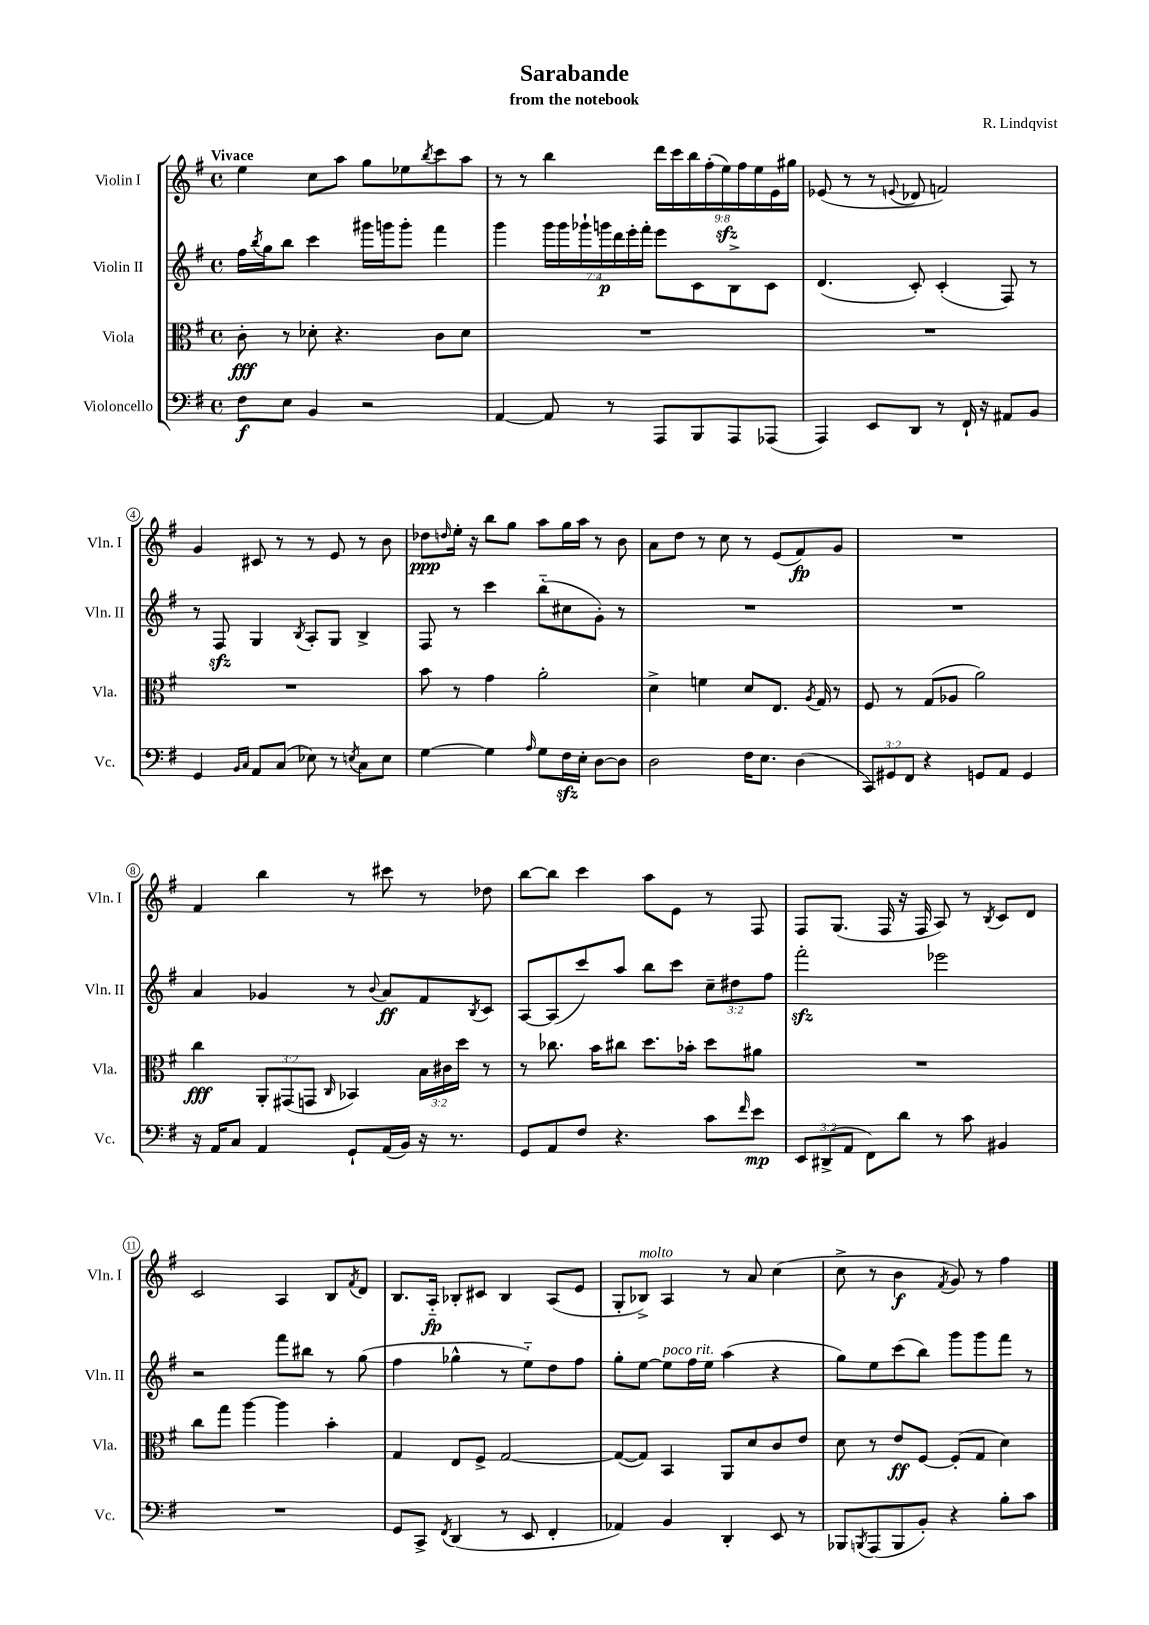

**kern	**dynam	**kern	**dynam	**kern	**dynam	**kern	**dynam
*part4	*part4	*part3	*part3	*part2	*part2	*part1	*part1
*staff4	*staff4	*staff3	*staff3	*staff2	*staff2	*staff1	*staff1
*I"Violoncello	*	*I"Viola	*	*I"Violin II	*	*I"Violin I	*
*I'Vc.	*	*I'Vla.	*	*I'Vln. II	*	*I'Vln. I	*
*clefF4	*	*clefC3	*	*clefG2	*	*clefG2	*
*k[f#]	*	*k[f#]	*	*k[f#]	*	*k[f#]	*
*M4/4	*	*M4/4	*	*M4/4	*	*M4/4	*
*met(c)	*	*met(c)	*	*met(c)	*	*met(c)	*
=1	=1	=1	=1	=1	=1	=1	=1
!	!	!	!	!	!	!LO:TX:a:B:t=Vivace	!
8F#\L	f	8c'\	fff	16ff#\LL	.	4ee\	.
.	.	.	.	8qbb/	.	.	.
.	.	.	.	16gg\J	.	.	.
8E\J	.	8r	.	8bb\J	.	.	.
4BB/	.	8d-X'\	.	4ccc\	.	8cc\L	.
.	.	4.r	.	.	.	8aa\J	.
2r	.	.	.	16ggg#X\LL	.	8gg\L	.
.	.	.	.	16gggn\J	.	.	.
.	.	.	.	8ggg'\J	.	8ee-X\	.
.	.	.	.	.	.	8qbb/	.
.	.	8c\L	.	4fff#\	.	8ccc\	.
.	.	8d-\J	.	.	.	8aa\J	.
=2	=2	=2	=2	=2	=2	=2	=2
[4AA/	.	1r	.	4ggg\	.	8r	.
.	.	.	.	.	.	8r	.
8AA/]	.	.	.	28ggg\LL	.	4bb\	.
.	.	.	.	28ggg\	.	.	.
.	.	.	.	28ggg-X`\	.	.	.
.	.	.	.	28gggn\	p	.	.
8r	.	.	.	.	.	.	.
.	.	.	.	28ddd\	.	.	.
.	.	.	.	28eee'\	.	.	.
.	.	.	.	28fff#'\JJ	.	.	.
8AAA/L	.	.	.	8eee\L	.	18ddd\LL	.
.	.	.	.	.	.	18ccc\	.
.	.	.	.	.	.	18bb\	.
8BBB/	.	.	.	8c\	.	.	.
.	.	.	.	.	.	(18ff#'\	.
.	.	.	.	.	.	18eezz\)	.
8AAA/	.	.	.	8B^\	.	.	.
.	.	.	.	.	.	18ff#\	.
.	.	.	.	.	.	18ee\	.
(8AAA-X/J	.	.	.	8c\J	.	.	.
.	.	.	.	.	.	18e\	.
.	.	.	.	.	.	18gg#X\JJ	.
=3	=3	=3	=3	=3	=3	=3	=3
4AAA/)	.	1r	.	(4.d/	.	(8e-X/	.
.	.	.	.	.	.	8r	.
8EE/L	.	.	.	.	.	8r	.
.	.	.	.	.	.	8qqen/	.
8DD/J	.	.	.	8c'/)	.	8d-X/	.
8r	.	.	.	(4c'/	.	2fn/)	.
16FF#`/	.	.	.	.	.	.	.
16r	.	.	.	.	.	.	.
8AA#X/L	.	.	.	8F#/)	.	.	.
8BB/J	.	.	.	8r	.	.	.
!!LO:LB:g=z
=4	=4	=4	=4	=4	=4	=4	=4
4GG/	.	1r	.	8r	.	4g/	.
.	.	.	.	8F#zz/	.	.	.
16qqBB/LL	.	.	.	.	.	.	.
16qqC/JJ	.	.	.	.	.	.	.
8AA/L	.	.	.	4G/	.	8c#X/	.
(8C/J	.	.	.	.	.	8r	.
.	.	.	.	8qB/	.	.	.
8E-X\)	.	.	.	8A'/L	.	8r	.
8r	.	.	.	8G/J	.	8e/	.
8qEn/	.	.	.	.	.	.	.
8C\L	.	.	.	4B^/	.	8r	.
8E\J	.	.	.	.	.	8b\	.
=5	=5	=5	=5	=5	=5	=5	=5
[4G\	.	8b\	.	8F#/	.	8dd-X\L	ppp
.	.	.	.	.	.	16qqddn/	.
.	.	8r	.	8r	.	16ee'\Jk	.
.	.	.	.	.	.	16r	.
4G\]	.	4g\	.	4ccc\	.	8bb\L	.
.	.	.	.	.	.	8gg\J	.
16qqA/	.	.	.	.	.	.	.
8G\L	.	2a'\	.	(8bb\L	.	8aa\L	.
16F#zz\L	.	.	.	8cc#X\	.	16gg\L	.
16E'\JJ	.	.	.	.	.	16aa\JJ	.
[8D\L	.	.	.	8g'\J)	.	8r	.
8D\J]	.	.	.	8r	.	8b\	.
=6	=6	=6	=6	=6	=6	=6	=6
2D\	.	4d^\	.	1r	.	8a\L	.
.	.	.	.	.	.	8dd\J	.
.	.	4fn\	.	.	.	8r	.
.	.	.	.	.	.	8cc\	.
16F#\KL	.	8d/L	.	.	.	8r	.
8.E\J	.	.	.	.	.	.	.
.	.	8.E/J	.	.	.	(8e/L	.
(4D\	.	.	.	.	.	8f#/)	fp
.	.	8qA/	.	.	.	.	.
.	.	16G/	.	.	.	.	.
.	.	8r	.	.	.	8g/J	.
=7	=7	=7	=7	=7	=7	=7	=7
12CC/L)	.	8F#/	.	1r	.	1r	.
12GG#X/	.	.	.	.	.	.	.
.	.	8r	.	.	.	.	.
12FF#/J	.	.	.	.	.	.	.
4r	.	(8G/L	.	.	.	.	.
.	.	8A-X/J	.	.	.	.	.
8GGn/L	.	2a\)	.	.	.	.	.
8AA/J	.	.	.	.	.	.	.
4GG/	.	.	.	.	.	.	.
!!LO:LB:g=z
=8	=8	=8	=8	=8	=8	=8	=8
16r	.	4cc\	fff	4a/	.	4f#/	.
16AA/KL	.	.	.	.	.	.	.
8C/J	.	.	.	.	.	.	.
4AA/	.	12AA'/L	.	4g-X/	.	4bb\	.
.	.	(12GG#X/	.	.	.	.	.
.	.	12GGn/J	.	.	.	.	.
.	.	16qqC/	.	.	.	.	.
8GG`/L	.	4BB-X/)	.	8r	.	8r	.
.	.	.	.	8qqb/	.	.	.
(16AA/L	.	.	.	8a/L	ff	8ccc#X\	.
16BB/JJ)	.	.	.	.	.	.	.
16r	.	24B\LL	.	8f#/	.	8r	.
.	.	24c#X\	.	.	.	.	.
8.r	.	.	.	.	.	.	.
.	.	24dd\JJ	.	.	.	.	.
.	.	.	.	8qB/	.	.	.
.	.	8r	.	8c/J	.	8dd-X\	.
=9	=9	=9	=9	=9	=9	=9	=9
8GG/L	.	8r	.	[8A/L	.	[8bb\L	.
8AA/	.	8.cc-X\	.	(8A/]	.	8bb\J]	.
8F#/J	.	.	.	8ccc/)	.	4ccc\	.
.	.	16b\KL	.	.	.	.	.
4.r	.	8cc#X\J	.	8aa/J	.	.	.
.	.	8.dd\L	.	8bb\L	.	8aa\L	.
.	.	.	.	8ccc\J	.	8e\J	.
.	.	16b-X'\Jk	.	.	.	.	.
8c\L	.	8dd\L	.	12cc~\L	.	8r	.
.	.	.	.	12dd#X\	.	.	.
16qqf#/	.	.	.	.	.	.	.
8e\J	mp	8a#X\J	.	.	.	8F#/	.
.	.	.	.	12ff#\J	.	.	.
=10	=10	=10	=10	=10	=10	=10	=10
12EE/L	.	1r	.	2fff#zz'\	.	8F#/L	.
(12DD#X^/	.	.	.	.	.	.	.
.	.	.	.	.	.	(8.G/J	.
12AA/J	.	.	.	.	.	.	.
8FF#\L)	.	.	.	.	.	.	.
.	.	.	.	.	.	16F#/	.
8d\J	.	.	.	.	.	16r	.
.	.	.	.	.	.	16F#/	.
8r	.	.	.	2eee-X\	.	8A/)	.
8c\	.	.	.	.	.	8r	.
.	.	.	.	.	.	8qB/	.
4BB#X/	.	.	.	.	.	8c/L	.
.	.	.	.	.	.	8d/J	.
!!LO:LB:g=z
=11	=11	=11	=11	=11	=11	=11	=11
1r	.	8cc\L	.	2r	.	2c/	.
.	.	8gg\J	.	.	.	.	.
.	.	[4aa\	.	.	.	.	.
.	.	4aa\]	.	8fff#\L	.	4A/	.
.	.	.	.	8bb#X\J	.	.	.
.	.	4b'\	.	8r	.	8B/L	.
.	.	.	.	.	.	8qf#/	.
.	.	.	.	(8gg\	.	8d/J	.
=12	=12	=12	=12	=12	=12	=12	=12
8GG/L	.	4G/	.	4ff#\	.	8.B/L	.
8CC^/J	.	.	.	.	.	.	.
.	.	.	.	.	.	16A/Jk	fp
8qFF#/	.	.	.	.	.	.	.
(4DD/	.	8E/L	.	4gg-X^^\	.	8B-X'/L	.
.	.	8F#^/J	.	.	.	8c#X/J	.
8r	.	[2G/	.	8r	.	4B-/	.
8EE/	.	.	.	8ee\L)	.	.	.
4FF#'/	.	.	.	8dd\	.	(8A/L	.
.	.	.	.	8ff#\J	.	8e/J	.
=13	=13	=13	=13	=13	=13	=13	=13
4AA-X/)	.	(8G/L_	.	8gg'\L	.	8G'/L	.
!	!	!	!	!	!	!LO:TX:a:i:t=molto	!
.	.	8G/J])	.	[8ee\J	.	8B-X^/J)	.
!	!	!	!	!LO:TX:a:i:t=poco rit.	!	!	!
4BB/	.	4BB/	.	8ee\L]	.	4A/	.
.	.	.	.	16ff#\L	.	.	.
.	.	.	.	16ee\JJ	.	.	.
4DD'/	.	8AA/L	.	(4aa\	.	8r	.
.	.	8d/	.	.	.	8a/	.
8EE/	.	8c/	.	4r	.	(4cc\	.
8r	.	8e/J	.	.	.	.	.
=14	=14	=14	=14	=14	=14	=14	=14
8BBB-X/L	.	8d\	.	8gg\L)	.	8cc^\	.
8qBBBn/	.	.	.	.	.	.	.
(8AAA/	.	8r	.	8ee\	.	8r	.
8BBB/	.	8e/L	ff	(8ccc\	.	4b\	f
8BB'/J)	.	[8F#/J	.	8bb\J)	.	.	.
.	.	.	.	.	.	8qf#/	.
4r	.	(8F#'/L]	.	8ggg\L	.	8g/)	.
.	.	8G/J	.	8ggg\	.	8r	.
8B'\L	.	4d\)	.	8fff#\J	.	4ff#\	.
8c\J	.	.	.	8r	.	.	.
==	==	==	==	==	==	==	==
*-	*-	*-	*-	*-	*-	*-	*-
